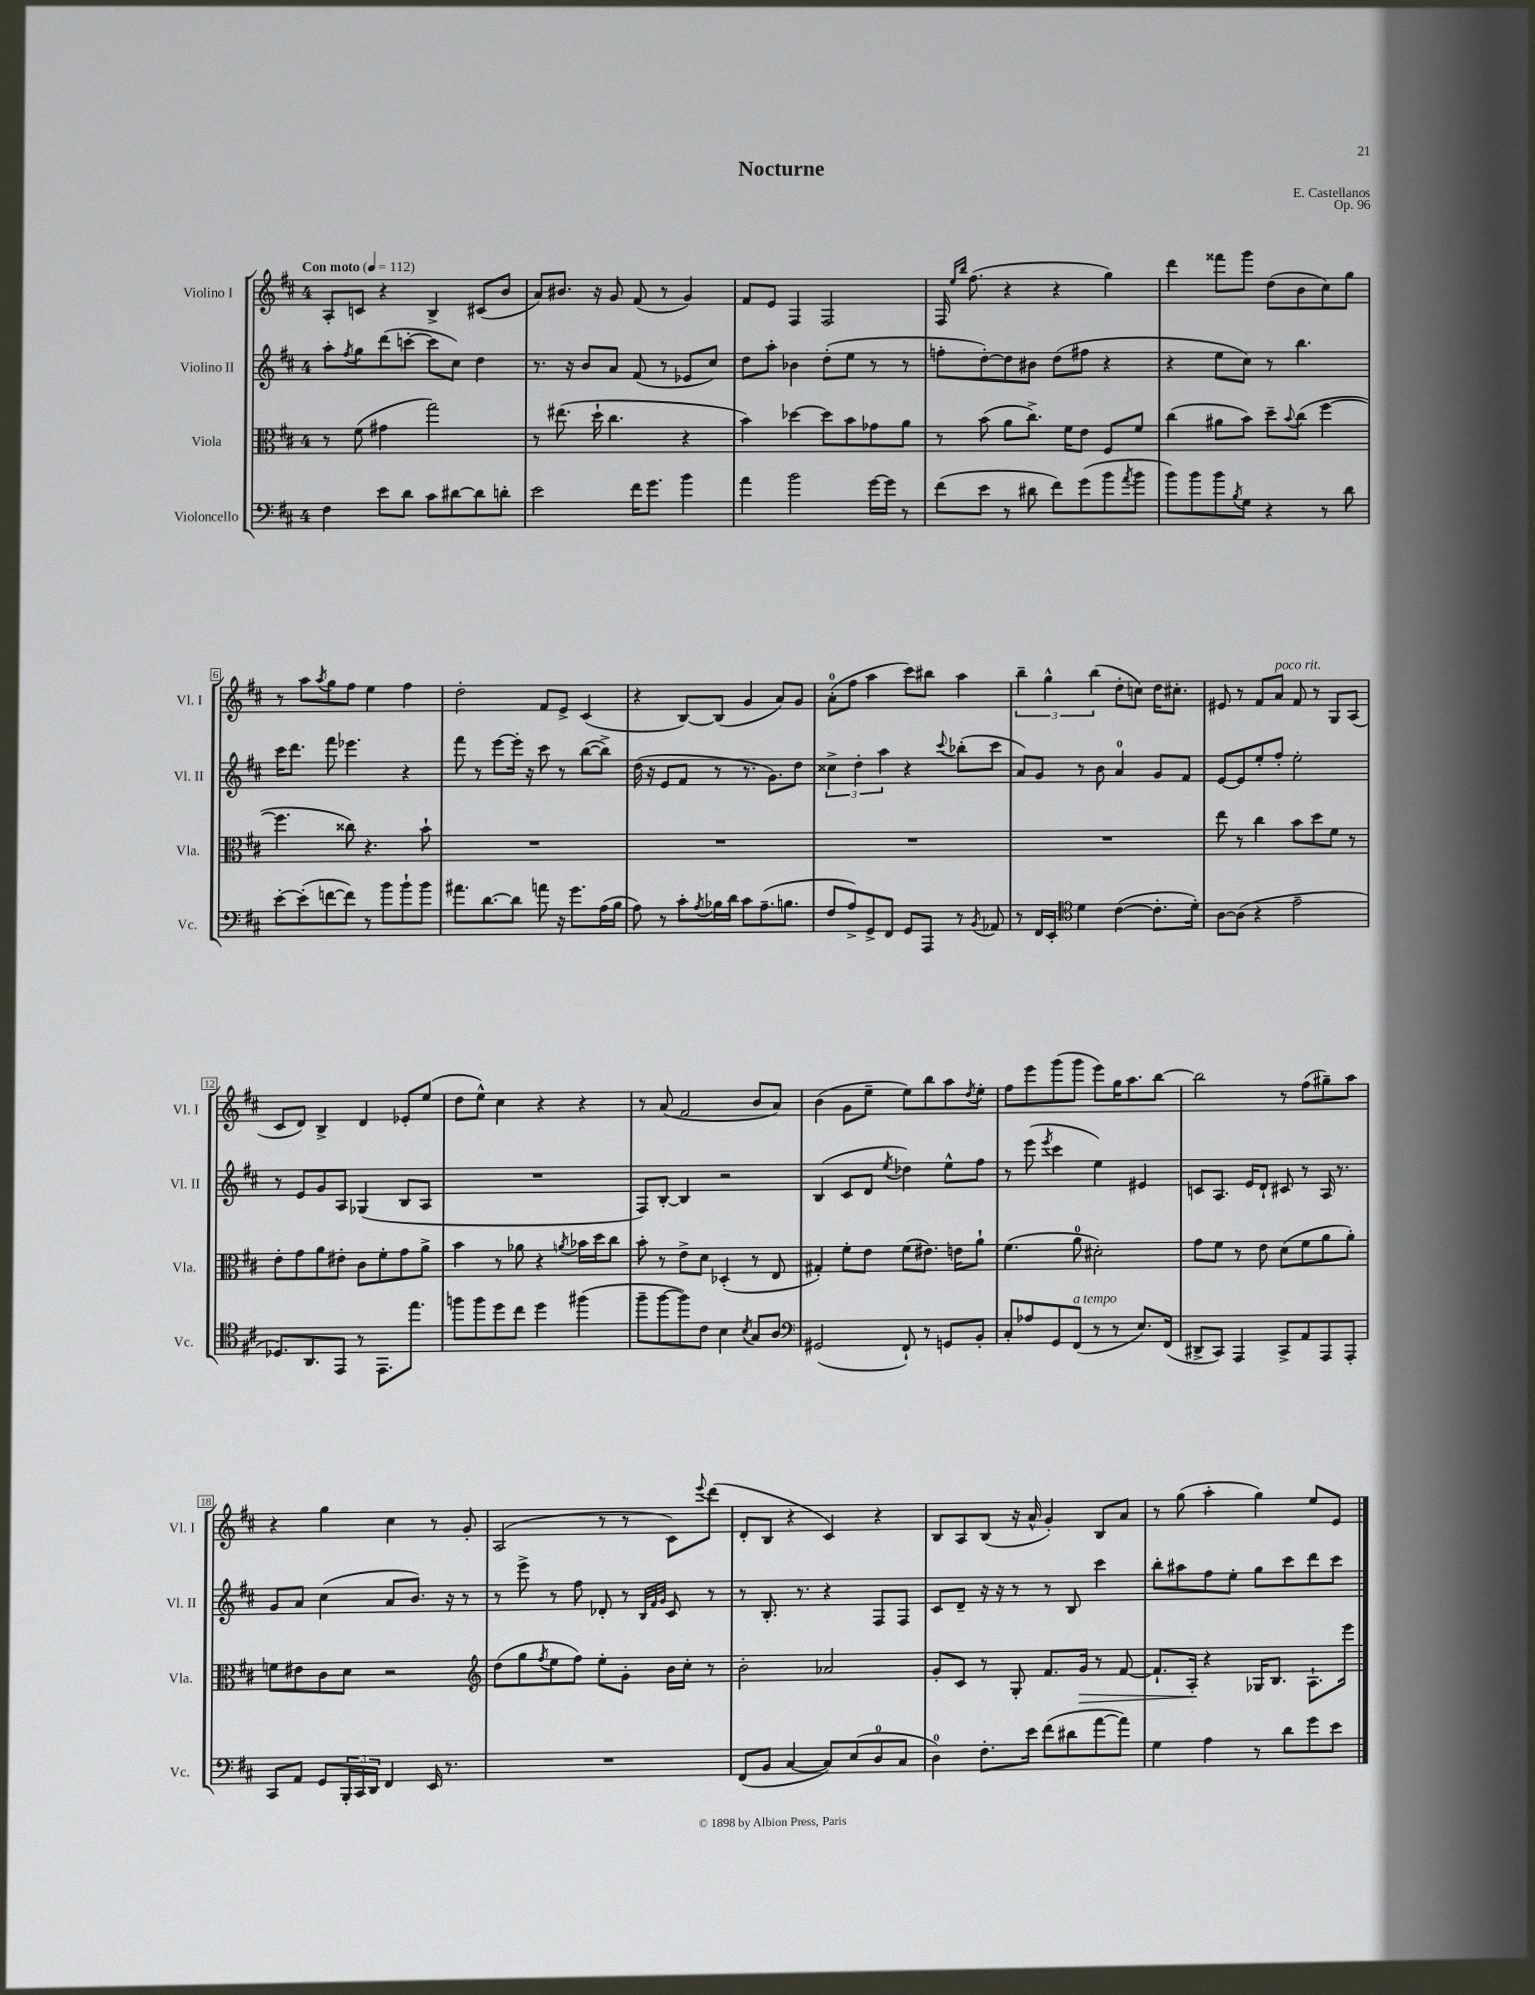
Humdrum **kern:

**kern	**kern	**kern	**kern
*staff4	*staff3	*staff2	*staff1
*clefF4	*clefC3	*clefG2	*clefG2
*k[f#c#]	*k[f#c#]	*k[f#c#]	*k[f#c#]
*M4/4	*M4/4	*M4/4	*M4/4
*MM112	*MM112	*MM112	*MM112
4F#	8r	8aa'	8A'
.	.	8qff#	.
.	(8f#	8gg	8c
8e	4g#	(8ddd	4r
8d	.	[8ccc'	.
8c#	2gg)	8ccc]	4B^
[8d#	.	8cc#)	.
8d#]	.	4dd	(8c#
8d'	.	.	8b
=	=	=	=
2e	8r	8.r	8a)
.	(8.ee#	.	8.b#
.	.	16r	.
.	.	8b	.
.	16dd`	.	16r
.	4.cc#	8a	8g
16f#	.	(8f#	(8f#
8.g	.	.	.
.	.	8r	8r
4b	4r	8e-	4g)
.	.	8cc#)	.
=	=	=	=
4a	4b)	8dd	8f#
.	.	8aa'	8e
2b	[4dd-	4b-	4F#
.	8dd-]	(8dd'	2F#
.	8b	8ee	.
[16g	8g-	8r	.
16g]	.	.	.
8r	8a	8r	.
=	=	=	=
(8f#	8r	8ff'	16F#
.	.	.	16qqee
.	.	.	16qqbb
.	.	.	(8.ff#
8e	(8b	[8dd')	.
8r	8a	8dd]	4r
8d#	8.cc#^)	8b#	.
8f#)	.	(8dd	4r
.	16f#	.	.
(8g	8e	8ff#	.
8b	8F#	4r	4gg)
8qa	.	.	.
8b	8f#	.	.
=	=	=	=
8b)	(4cc#	4r	4ddd
8b	.	.	.
8b	8a#	8ee	8fff##
8qB	.	.	.
8G	8b)	8cc#)	8ggg
4r	8dd~	8r	(8dd
.	8qqb	.	.
.	(8cc#	4.bb	8b
8r	[4ff#	.	8cc#)
8d	.	.	8gg
=	=	=	=
[8e'	4.ff#]	16ccc#	8r
.	.	8.ddd	.
(8e']	.	.	8aa
.	.	.	8qaa
[8f	.	8fff#	8gg
8f])	8cc##)	4.eee-	8ff#
8r	4.r	.	4ee
8b	.	.	.
8b`	.	4r	4ff#
8b	8b`	.	.
=	=	=	=
8.a#	1r	8fff#	2dd'
.	.	8r	.
[8.d	.	.	.
.	.	[8eee	.
8d]	.	16eee']	.
.	.	16r	.
8a	.	8ccc#	8f#
16r	.	8r	8e^
8.g	.	.	.
.	.	([8bb	(4c#
(16A	.	8bb^])	.
16B	.	.	.
=	=	=	=
8A)	1r	(16dd	4r
.	.	16r	.
8r	.	8e	.
8c#'	.	8f#	[8B)
8qA	.	.	.
16B-	.	8r	(8B]
16d	.	.	.
8c#	.	8.r	4g
(8.A~	.	.	.
.	.	8.g)	.
.	.	.	8a)
8.B	.	.	.
.	.	8dd	8g
=	=	=	=
8F#	1r	6cc##^	(8a'
8A^)	.	.	8ff#
.	.	6dd'	.
8GG^	.	.	4aa
.	.	6aa	.
8FF#	.	.	.
8GG	.	4r	8ccc#)
8AAA	.	.	8bb#
.	.	8qqccc#	.
8r	.	(8bb-'	4aa
8qBB	.	.	.
8AA-	.	8ccc#	.
=	=	=	=
8r	1r	8a)	6bb~
16FF#	.	8g	.
.	.	.	6gg^^
16EE'	.	.	.
*clefC4	*	*	*
4d	.	8r	.
.	.	.	(6bb
.	.	8b	.
([4c#	.	4a	8dd'
.	.	.	8cc)
8.c#']	.	8g	16dd
.	.	.	8.cc#'
.	.	8f#	.
16d')	.	.	.
=	=	=	=
[8A	8ee	[8e	8e#
(8A]	8r	8e]	8r
4r	4cc#	8ee'	8f#
.	.	8ff#'	8a
2e~	8b	2ee'	8f#
.	8dd	.	8r
.	8f#	.	8G
.	8r	.	(8A
=	=	=	=
8.D-)	8e'	8r	8c#
.	8g	8e	8d)
8.AA	.	.	.
.	8a	8g	4B^
8EE	8e#'	8A	.
8r	8c#	(4G-	4d
8.EE	8f#'	.	.
.	8g	8B	8e-'
8.ee	.	.	.
.	8a^	8A	(8ee
=	=	=	=
8ff	4b	1r	8dd
8ff	.	.	8ee^^)
8dd	8r	.	4cc#
8cc#	8a-	.	.
4dd	4r	.	4r
.	8qa	.	.
(4ff#	16b-	.	4r
.	16dd	.	.
.	8cc#	.	.
=	=	=	=
8ff#~	8b'	8F#)	8r
[8ff#	8r	[8B'	(8a
8ff#])	8e^	4B]	2f#
8c#	8d	.	.
4B	(4D-'	2r	.
8qB	.	.	.
8G	8r	.	8b
8A	8E	.	8a)
=	=	=	=
*clefF4	*	*	*
(2GG#	4G#')	(4B	(4b
.	8f#'	8c#	8g
.	8e	8d	8ee~
.	.	8qee	.
8FF#`)	(8f#	4dd-)	8ee)
8r	8.e#)	.	8bb
8GG	.	8ee^^	8aa
.	16e	.	.
.	.	.	8qdd
8BB'	8a`	8ff#	8ee'
=	=	=	=
8C#'	(4.f#	8r	8ff#
8A-	.	(8eee	8eee
.	.	8qeee	.
8GG	.	4ccc#	(8ggg
(8FF#	8a	.	8ggg
8r	2d#')	4ee)	8eee)
8r	.	.	16gg
.	.	.	8.aa
8.E)	.	4e#	.
.	.	.	[8bb
(16FF#	.	.	.
=	=	=	=
8DD#^	8g	8c	2bb]
8CC#)	8f#	8.A	.
4AAA	8r	.	.
.	.	16e	.
.	8e	8d`	.
8CC#^	(8d	8c#	8r
8AA	8f#	8r	(8ff#
8AAA	8a	16A	8gg#~)
.	.	8.r	.
8AAA'	8a')	.	8aa
=	=	=	=
8CC#	8f	8g	4r
8AA	8e#	8a	.
8GG	8c#	(4cc#	4gg
24BBB'	8d	.	.
24CC#	.	.	.
24DD	.	.	.
4FF#	2r	8a	4cc#
.	.	8.b)	.
16EE	.	.	8r
8.r	.	16r	.
.	.	8r	8g'
=	=	=	=
*	*clefG2	*	*
1r	(8dd	8r	(2A
.	8gg	8eee^	.
.	8qff#	.	.
.	8ee	8r	.
.	8ff#)	8ff#	.
.	8ee'	8d-'	8r
.	8g'	8r	8r
.	.	32qqB	.
.	.	32qqf#	.
.	.	32qqg	.
.	16b	8c#	8c#)
.	16cc#'	.	.
.	.	.	8qqeee
.	8r	8r	(8ddd
=	=	=	=
(8FF#	2b'	8r	8d'
8BB	.	8.B'	8B
[4C#	.	.	4r
.	.	8.r	.
8C#])	2a-	4r	4c#)
(8E	.	.	.
8D	.	8F#	4r
8C#	.	8F#	.
=	=	=	=
4D)	8g'	8c#	8B
.	8c#	8d~	8A
8.F#'	8r	16r	(8B
.	.	16r	.
.	8G'	8r	16r
16e	.	.	16a^^
(8f#	8.f#	8r	4g')
8d#	.	8B	.
.	16g	.	.
[8a	8r	4ccc#	8B
8a])	[8f#	.	8a
=	=	=	=
4G	8.f#`]	8bb'	8r
.	.	8aa#	(8gg
.	16A'	.	.
4A	4r	8ff#	4aa'
.	.	8ee'	.
8r	16G-	8gg	4gg)
.	8.B	.	.
8d	.	8ccc#	.
8g	8.A`	8ddd	8ee
8e	.	8ccc#	8e
.	16eee	.	.
==	==	==	==
*-	*-	*-	*-
